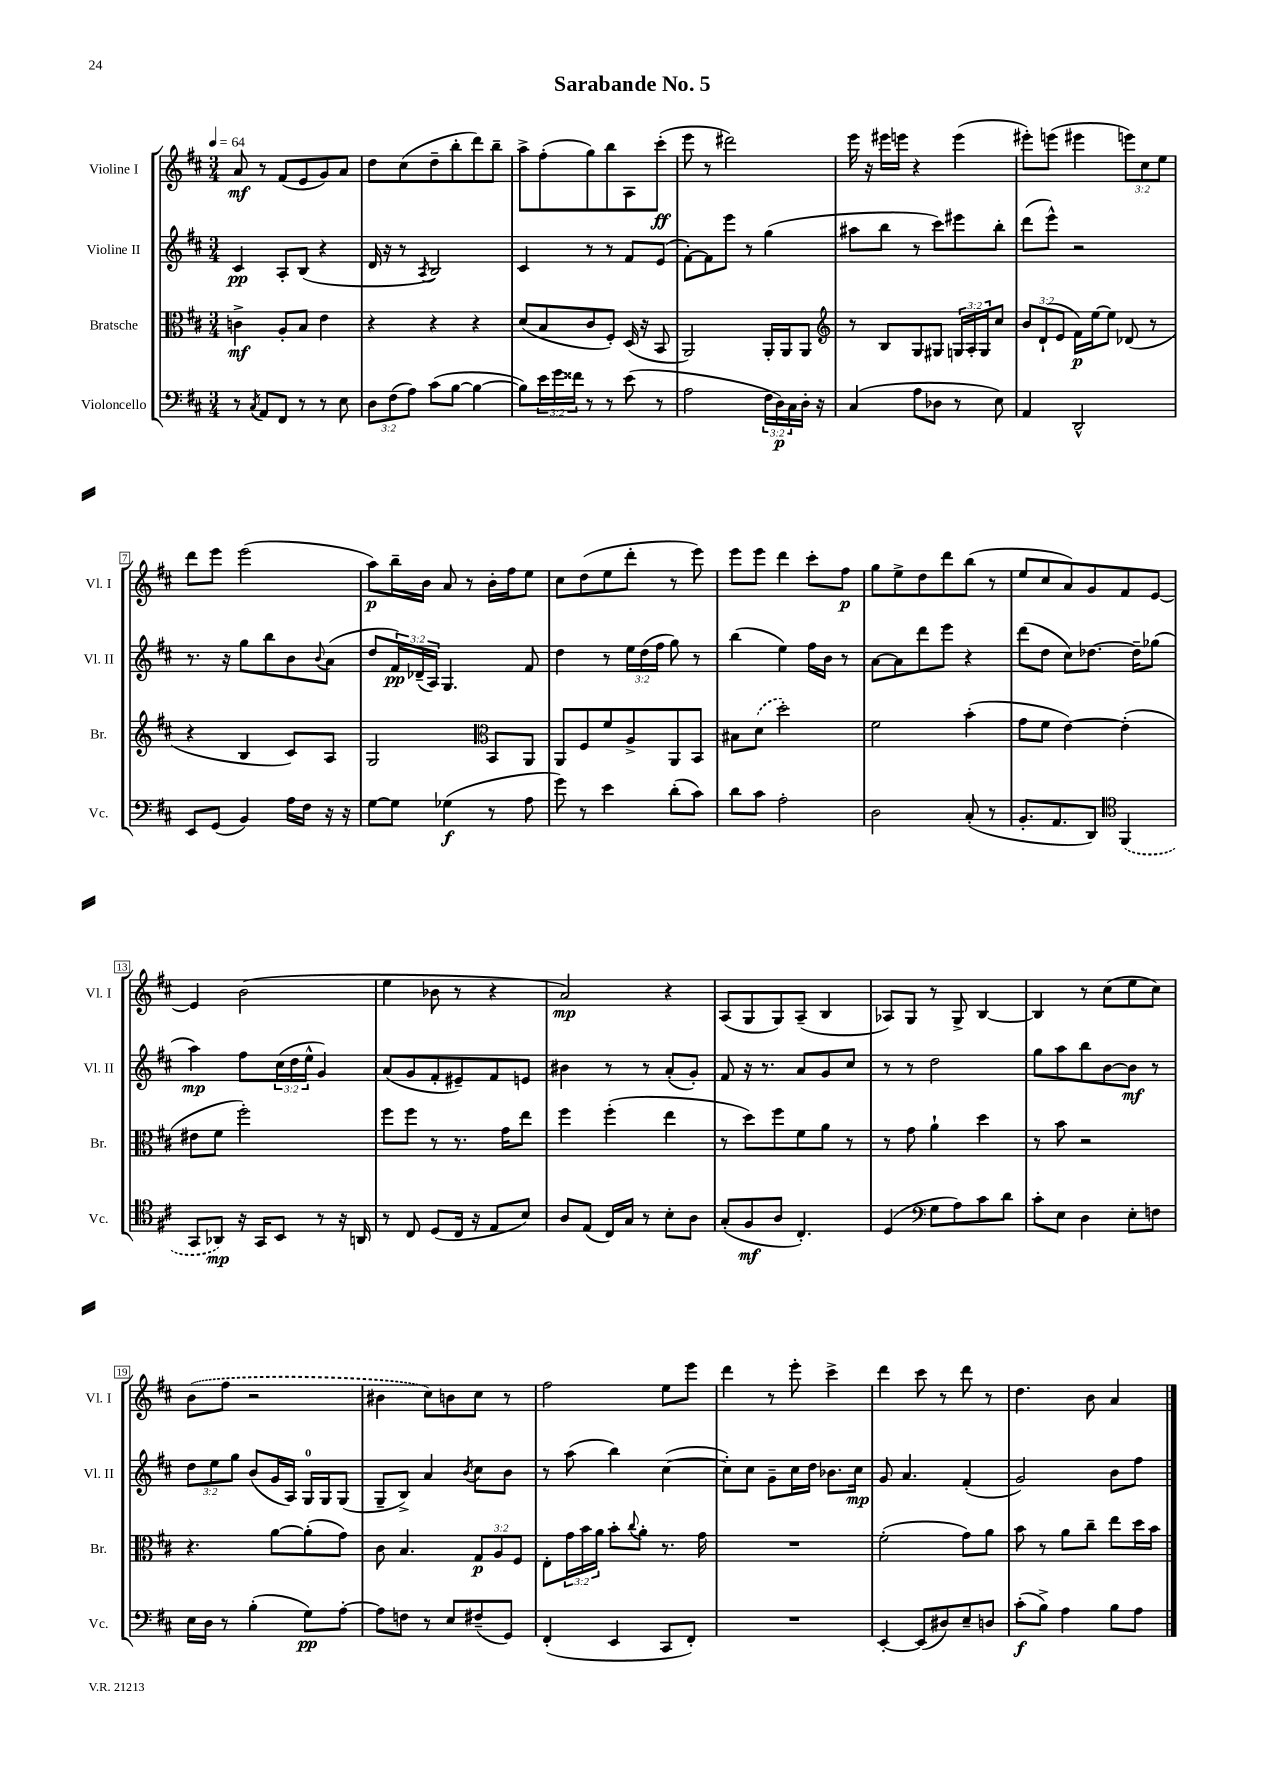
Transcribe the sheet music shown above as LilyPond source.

\header { title = "Sarabande No. 5" }
<<
\new StaffGroup <<
\new Staff = "s0" \with { instrumentName = "Violine I" shortInstrumentName = "Vl. I" } {
    \clef treble \key d \major \numericTimeSignature \time 3/4 \override Staff.TupletNumber.text = #tuplet-number::calc-fraction-text \tempo 4 = 64
    a'8\mf r8 fis'8( e'8 g'8) a'8 |
    d''8 cis''8( d''8-- b''8-. d'''8) b''8-- |
    a''8-> fis''8-.( g''8) b''8 a8 cis'''8-.\ff( |
    e'''8 r8 dis'''2) |
    e'''16 r16 eis'''16 e'''16 r4 e'''4( |
    eis'''8-.) e'''8( eis'''4 \tuplet 3/2 { e'''8) cis''8 e''8 } |
    d'''8 e'''8 e'''2( |
    a''8\p) b''16-- b'16 a'8 r8 b'16-. fis''16 e''8 |
    cis''8 d''8( e''8 d'''8-. r8 e'''8) |
    e'''8 e'''8 d'''4 cis'''8-. fis''8\p |
    g''8 e''8-> d''8 d'''8 b''8( r8 |
    e''8 cis''8 a'8) g'8 fis'8 e'8~ |
    e'4 b'2( |
    e''4 bes'8 r8 r4 |
    a'2\mp) r4 |
    a8( g8 g8) a8--( b4 |
    aes8) g8 r8 g8-> b4~ |
    b4 r8 cis''8( e''8 cis''8) |
    \once \slurDashed b'8( fis''8 r2 |
    bis'4 cis''8) b'8 cis''8 r8 |
    fis''2 e''8 e'''8 |
    d'''4 r8 e'''8-. cis'''4-> |
    d'''4 cis'''8 r8 d'''8 r8 |
    d''4. b'8 a'4 \bar "|." |
}
\new Staff = "s1" \with { instrumentName = "Violine II" shortInstrumentName = "Vl. II" } {
    \clef treble \key d \major \numericTimeSignature \time 3/4 \override Staff.TupletNumber.text = #tuplet-number::calc-fraction-text
    cis'4\pp a8-. b8( r4 |
    d'16 r16 r8 \acciaccatura { a8 } b2) |
    cis'4 r8 r8 fis'8 e'8( |
    fis'8~-.) fis'8 e'''8 r8 g''4( |
    ais''8 b''8 r8 cis'''8) eis'''8 b''8-. |
    d'''8( e'''8-^) r2 |
    r8. r16 g''8 b''8 b'8 \appoggiatura { b'8 } a'8( |
    d''8 \tuplet 3/2 { fis'16\pp) des'16--( a16) } g4. fis'8 |
    d''4 r8 \tuplet 3/2 { e''16 d''16( fis''16 } g''8) r8 |
    b''4( e''4) fis''16 b'16 r8 |
    a'8~ a'8 d'''8 e'''8 r4 |
    d'''8( d''8 cis''8) des''8.~ des''16-- ges''8( |
    a''4\mp) fis''8 \tuplet 3/2 { cis''16( d''16 e''16-^ } g'4) |
    a'8( g'8 fis'8-. eis'8--) fis'8 e'8 |
    bis'4 r8 r8 a'8-.( g'8-.) |
    fis'8 r16 r8. a'8 g'8 cis''8 |
    r8 r8 d''2 |
    g''8 a''8 b''8 b'8~ b'8\mf r8 |
    \tuplet 3/2 { d''8 e''8 g''8 } b'8( g'16 a16) g16-0 g16 g8( |
    g8-- b8->) a'4 \acciaccatura { b'8 } cis''8 b'8 |
    r8 a''8( b''4) cis''4~( |
    cis''8-.) cis''8 g'8-- cis''16 d''16 bes'8. cis''16\mp |
    g'8 a'4. fis'4-.( |
    g'2) b'8 fis''8 \bar "|." |
}
\new Staff = "s2" \with { instrumentName = "Bratsche" shortInstrumentName = "Br." } {
    \clef alto \key d \major \numericTimeSignature \time 3/4 \override Staff.TupletNumber.text = #tuplet-number::calc-fraction-text
    c'4->\mf a8-. b8 e'4 |
    r4 r4 r4 |
    d'8( b8 cis'8 fis8-.) d16( r16 b,8 |
    a,2) a,16-. a,16 a,8 |
    \clef treble r8 b8 g8 gis8 \tuplet 3/2 { g16 a16-. g16 } cis''8 |
    \tuplet 3/2 { b'8 d'8-!( e'8 } fis'16\p) e''16~ e''8 des'8( r8 |
    r4 b4 cis'8) a8 |
    g2 \clef alto b,8 a,8 |
    a,8 fis8 fis'8 a8-> a,8 b,8 |
    bis8 \once \slurDashed d'8( d''2-.) |
    fis'2 b'4-.( |
    g'8 fis'8 e'4~) e'4-.( |
    eis'8 fis'8 fis''2-.) |
    fis''8 fis''8 r8 r8. g'16 e''8 |
    fis''4 fis''4-.( e''4 |
    r8 d''8) fis''8 fis'8 a'8 r8 |
    r8 g'8 a'4-! d''4 |
    r8 b'8 r2 |
    r4. a'8~ a'8-.( g'8) |
    cis'8 b4. \tuplet 3/2 { g8\p a8 fis8 } |
    e8-. \tuplet 3/2 { g'16 b'16 a'16 } b'8-. \appoggiatura { cis''8 } a'8-. r8. g'16 |
    R2. |
    fis'2-.( g'8) a'8 |
    b'8 r8 a'8 cis''8-- e''8 d''16 b'16 \bar "|." |
}
\new Staff = "s3" \with { instrumentName = "Violoncello" shortInstrumentName = "Vc." } {
    \clef bass \key d \major \numericTimeSignature \time 3/4 \override Staff.TupletNumber.text = #tuplet-number::calc-fraction-text
    r8 \acciaccatura { cis8 } a,8 fis,8 r8 r8 e8 |
    \tuplet 3/2 { d8 fis8( a8) } cis'8( b8~ b4~ |
    b8) \tuplet 3/2 { e'16 g'16 fisis'16 } r8 r8 e'8( r8 |
    a2 \tuplet 3/2 { fis16 d16\p) cis16 } d16-. r16 |
    cis4( a8 des8 r8 e8) |
    a,4 d,2-^ |
    e,8 g,8( b,4) a16 fis16 r16 r16 |
    g8~ g8 ges4\f( r8 a8 |
    g'8) r8 e'4 d'8-.( cis'8) |
    d'8 cis'8 a2-. |
    d2 cis8-.( r8 |
    b,8.-. a,8. d,8) \clef tenor \once \slurDashed fis,4( |
    g,8 aes,8\mp) r16 g,16 b,8 r8 r16 a,16 |
    r8 cis8 d8( cis16 r16 e8 b8) |
    a8 e8( cis16) g16 r8 b8-. a8 |
    g8-.( fis8\mf a8 cis4.-.) |
    d4( \clef bass g8 a8) cis'8 d'8 |
    cis'8-. e8 d4 e8-. f8 |
    e16 d16 r8 b4-.( g8\pp) a8~-. |
    a8 f8 r8 e8 fis8--( g,8) |
    fis,4-.( e,4 cis,8 fis,8-.) |
    R2. |
    e,4~-. e,8( dis8) e8-- d8 |
    cis'8-.\f( b8->) a4 b8 a8 \bar "|." |
}
>>
>>
\layout { \context { \Score \override BarNumber.stencil = #(make-stencil-boxer 0.1 0.3 ly:text-interface::print) } }
